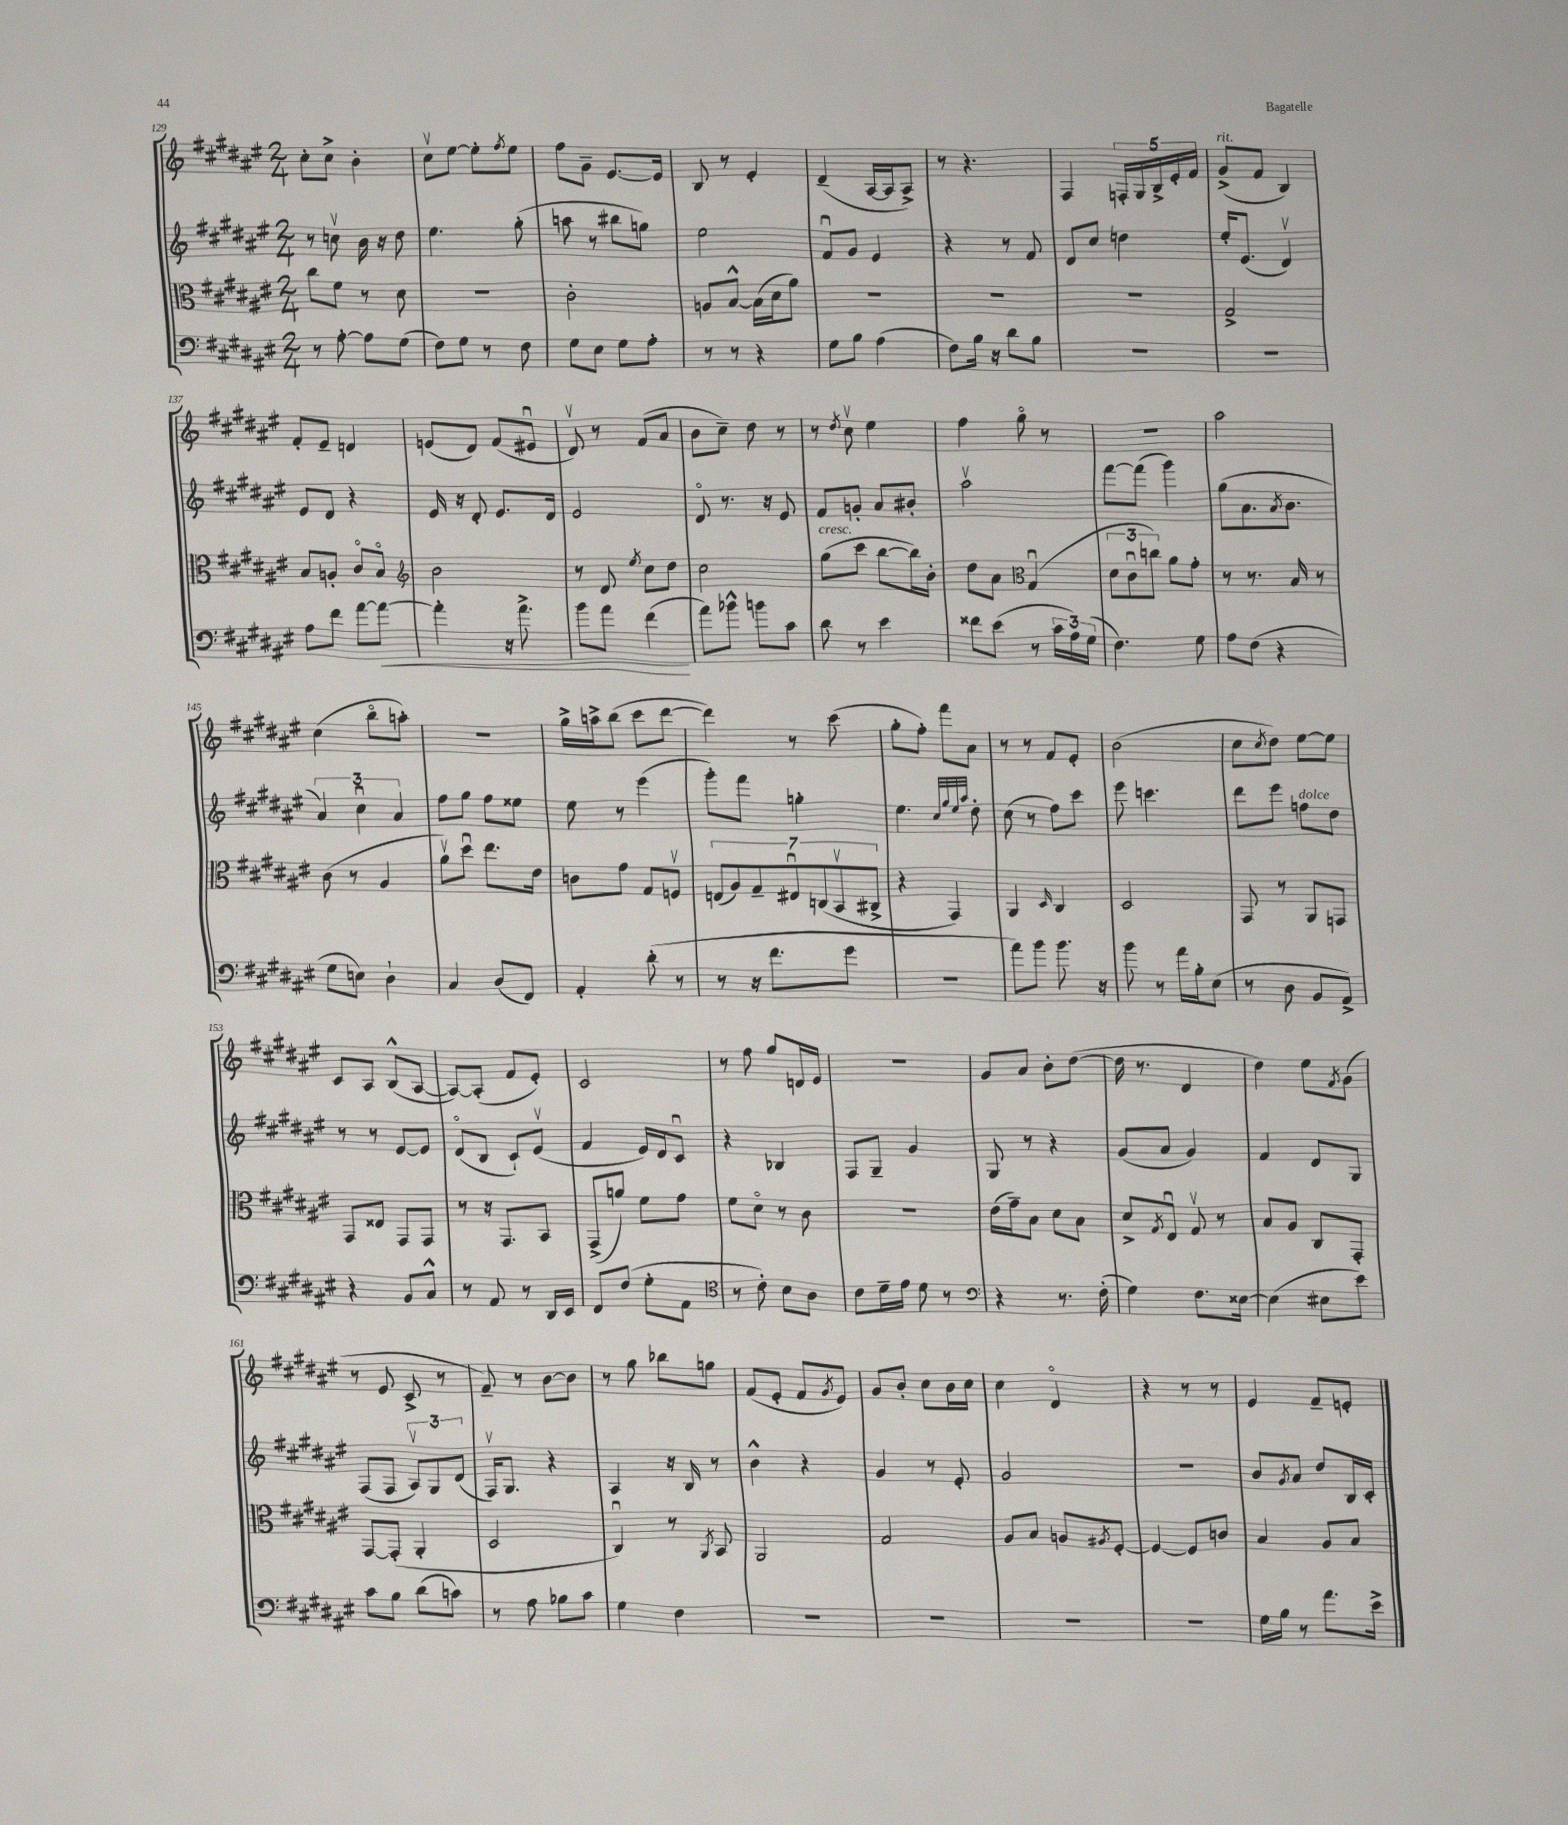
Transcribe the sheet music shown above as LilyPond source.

<<
\new StaffGroup <<
\new Staff = "s0" {
    \clef treble \key fis \major \numericTimeSignature \time 2/4
    cis''8-. cis''8-> b'4-. |
    cis''8\upbow eis''8~ eis''8-. \acciaccatura { fis''8 } eis''8 |
    fis''8 gis'8-- eis'8.~ eis'16 |
    b8 r8 eis'4-. |
    dis'4--( ais16~ ais16 ais8->) |
    r8 r4. |
    fis4 \tuplet 5/4 { f16-. gis16 b16-> eis'16-. fis'16 } |
    gis'8->^\markup { \italic "rit." }( fis'8 b4) |
    fis'8-. eis'8-- d'4 |
    e'8( dis'8) fis'8( eis'8\downbow |
    dis'8\upbow) r8 fis'8( ais'8 |
    b'8 cis''8--) dis''8 r8 |
    r8 \acciaccatura { dis''8 } cis''8\upbow eis''4 |
    fis''4 gis''8\flageolet r8 |
    R2 |
    ais''2 |
    cis''4( b''8\flageolet a''8-.) |
    R2 |
    gis''16-> a''16-> b''8( cis'''8 dis'''8~ |
    dis'''4) r8 cis'''8( |
    gis''8-. fis''8-.) fis'''8 ais'8 |
    r8 r8 fis'8 eis'8-. |
    b'2( |
    cis''8 \acciaccatura { cis''8 } dis''8) eis''8~ eis''8 |
    cis'8 ais8 b8-^( ais8~ |
    ais8~) ais8-.( fis'8 eis'8-.) |
    cis'2 |
    r8 fis''8 gis''8 d'16 eis'16 |
    R2 |
    gis'8 ais'8 b'8-. dis''8~( |
    dis''16 r8. dis'4 |
    dis''4) eis''8 \acciaccatura { fis'8 } gis'8( |
    r8 eis'8 cis'8-> r8 |
    fis'8--) r8 b'8~ b'8 |
    r8 gis''8 bes''8 g''8 |
    fis'8( eis'8-. fis'8 \acciaccatura { gis'8 } eis'8) |
    gis'8 b'8-. cis''8 b'16 cis''16 |
    cis''4 dis'4\flageolet |
    r4 r8 r8 |
    eis'4 fis'8-- e'8-. \bar "|." |
}
\new Staff = "s1" {
    \clef treble \key fis \major \numericTimeSignature \time 2/4
    r8 c''8\upbow b'16 r16 dis''8 |
    eis''4. gis''8-.( |
    a''8 r8 bis''8 g''8) |
    eis''2 |
    fis'8\downbow gis'8 eis'4 |
    r4 r8 fis'8 |
    dis'8 cis''8 d''4 |
    eis''16-. eis'8.( dis'4\upbow) |
    eis'8 dis'8 r4 |
    eis'16 r16 dis'8-. eis'8. dis'16 |
    eis'2 |
    dis'8\flageolet r8. r16 eis'8 |
    fis'8 g'8-. ais'8 bis'8-. |
    ais''2\upbow |
    fis'''8~ fis'''8( gis'''4) |
    gis''8( ais'8. \acciaccatura { ais'8 } b'8. |
    \tuplet 3/2 { ais'4) cis''4\downbow ais'4 } |
    fis''8 gis''8 fis''8 eisis''8 |
    eis''8 r8 eis'''4( |
    gis'''8-.) fis'''8 g''4-. |
    eis''4. \grace { cis''32 gis''32 eis''32 ais''32 } dis''8-. |
    cis''8( r8 fis''8) cis'''8 |
    eis'''8 c'''4. |
    dis'''8 eis'''8 f''8^\markup { \italic "dolce" } dis''8 |
    r8 r8 eis'8~ eis'8 |
    dis'8\flageolet( b8 cis'8-!) eis'8\upbow( |
    fis'4 eis'16) dis'16 cis'8\downbow |
    r4 bes4 |
    fis8 gis8-- gis'4 |
    gis8 r8 r4 |
    gis'8( ais'8 gis'4) |
    fis'4 dis'8 gis8 |
    fis8( fis8 \tuplet 3/2 { ais8\upbow) gis8 dis'8( } |
    fis16\upbow) gis8. r4 |
    ais4 r16 b16 r8 |
    b'4-^ r4 |
    gis'4 r8 eis'8-. |
    gis'2 |
    R2 |
    b'8 \acciaccatura { gis'8 } ais'8 dis''8 b16 cis'16-. \bar "|." |
}
\new Staff = "s2" {
    \clef alto \key fis \major \numericTimeSignature \time 2/4
    cis''8 fis'8 r8 dis'8 |
    R2 |
    cis'2-. |
    a8 b8~-^ b16( dis'16 ais'8) |
    R2 |
    R2 |
    R2 |
    gis2-> |
    b8 a8-. cis'8\flageolet b8\flageolet |
    \clef treble b'2 |
    r8 dis'8 \acciaccatura { eis''8 } cis''8 dis''8 |
    cis''2 |
    gis''8^\markup { \italic "cresc." }( cis'''8 b''8~ b''16) b'16-. |
    dis''8 ais'8 \clef alto gis4\downbow( |
    \tuplet 3/2 { dis'8 cis'8\downbow c''8) } ais'8 gis'8-. |
    r8 r8. b16 r8 |
    cis'8( r8 ais4 |
    ais'8\upbow) dis''8\downbow eis''8. eis'16 |
    c'8 gis'8 gis8 f8\upbow |
    \tuplet 7/4 { e8( ais8) gis8-- eis8\downbow c8( b,8\upbow cis8-> } |
    r4 gis,4) |
    ais,4 \grace { dis16 } cis4 |
    dis2 |
    gis,8 r8 ais,8 g,8 |
    gis,8 eisis8 gis,8 gis,8 |
    r8 r16 gis,8. b,8 |
    gis,8->( a'8) fis'8 gis'8 |
    fis'8 dis'8\flageolet r8 cis'8 |
    R2 |
    eis'16( gis'16--) b8 dis'8 b8 |
    dis'8-> \acciaccatura { gis8 } eis8\downbow gis8\upbow r8 |
    b8 ais8 cis8 gis,8-. |
    gis,8~ gis,8-.( ais,4-. |
    dis2 |
    cis4\downbow) r8 \acciaccatura { ais,8 } b,8 |
    ais,2 |
    gis2 |
    ais8 b8 a8 \acciaccatura { ais8 } fis8~-. |
    fis4~ fis8 c'8 |
    b4 ais8 b8 \bar "|." |
}
\new Staff = "s3" {
    \clef bass \key fis \major \numericTimeSignature \time 2/4
    r8 ais8~-. ais8 gis8( |
    fis8) gis8 r8 fis8 |
    gis8 eis8 gis8 ais8-. |
    r8 r8 r4 |
    gis8 b8 ais4( |
    fis8) b16 r16 dis'8 b8 |
    R2 |
    R2 |
    ais8 fis'8 ais'8~ ais'8~\< |
    ais'4-. r16 ais'8.-> |
    b'8 ais'8 fis'4\!( |
    ais'8) bes'8-^ b'8 cis'8 |
    dis'8 r8 eis'4 |
    fisis'8 eis'8( r8 \tuplet 3/2 { cis'16 ais16) gis16( } |
    fis4.) gis8 |
    ais8 fis8( r4 |
    gis8 e8) dis4-! |
    cis4 dis8( fis,8) |
    ais,4-. dis'8-.( r8 |
    r8 r16 fis'8. gis'8 |
    R2 |
    ais'8) b'8 b'8. r16 |
    b'8 r8 ais'16 b16-. eis8( |
    r8 dis8 b,8 ais,8->) |
    r4 b,8 cis8-^ |
    r8 ais,8 r8 dis,16 eis,16 |
    fis,8 fis8( gis8-. ais,8 |
    \clef tenor r8 cis'8-.) b8 ais8 |
    cis'8 dis'16-- eis'16 dis'8 r8 |
    \clef bass r4 r8. fis16-.( |
    gis4) fis8. eisis16~ |
    eisis4( eis8 eis'8) |
    cis'8 b8 dis'8( c'8) |
    r8 ais8 bes8 cis'8 |
    gis4 fis4 |
    R2 |
    R2 |
    R2 |
    R2 |
    gis16 b16 r8 ais'8. eis'16-> \bar "|." |
}
>>
>>
\layout { \context { \Score currentBarNumber = #129 } }
